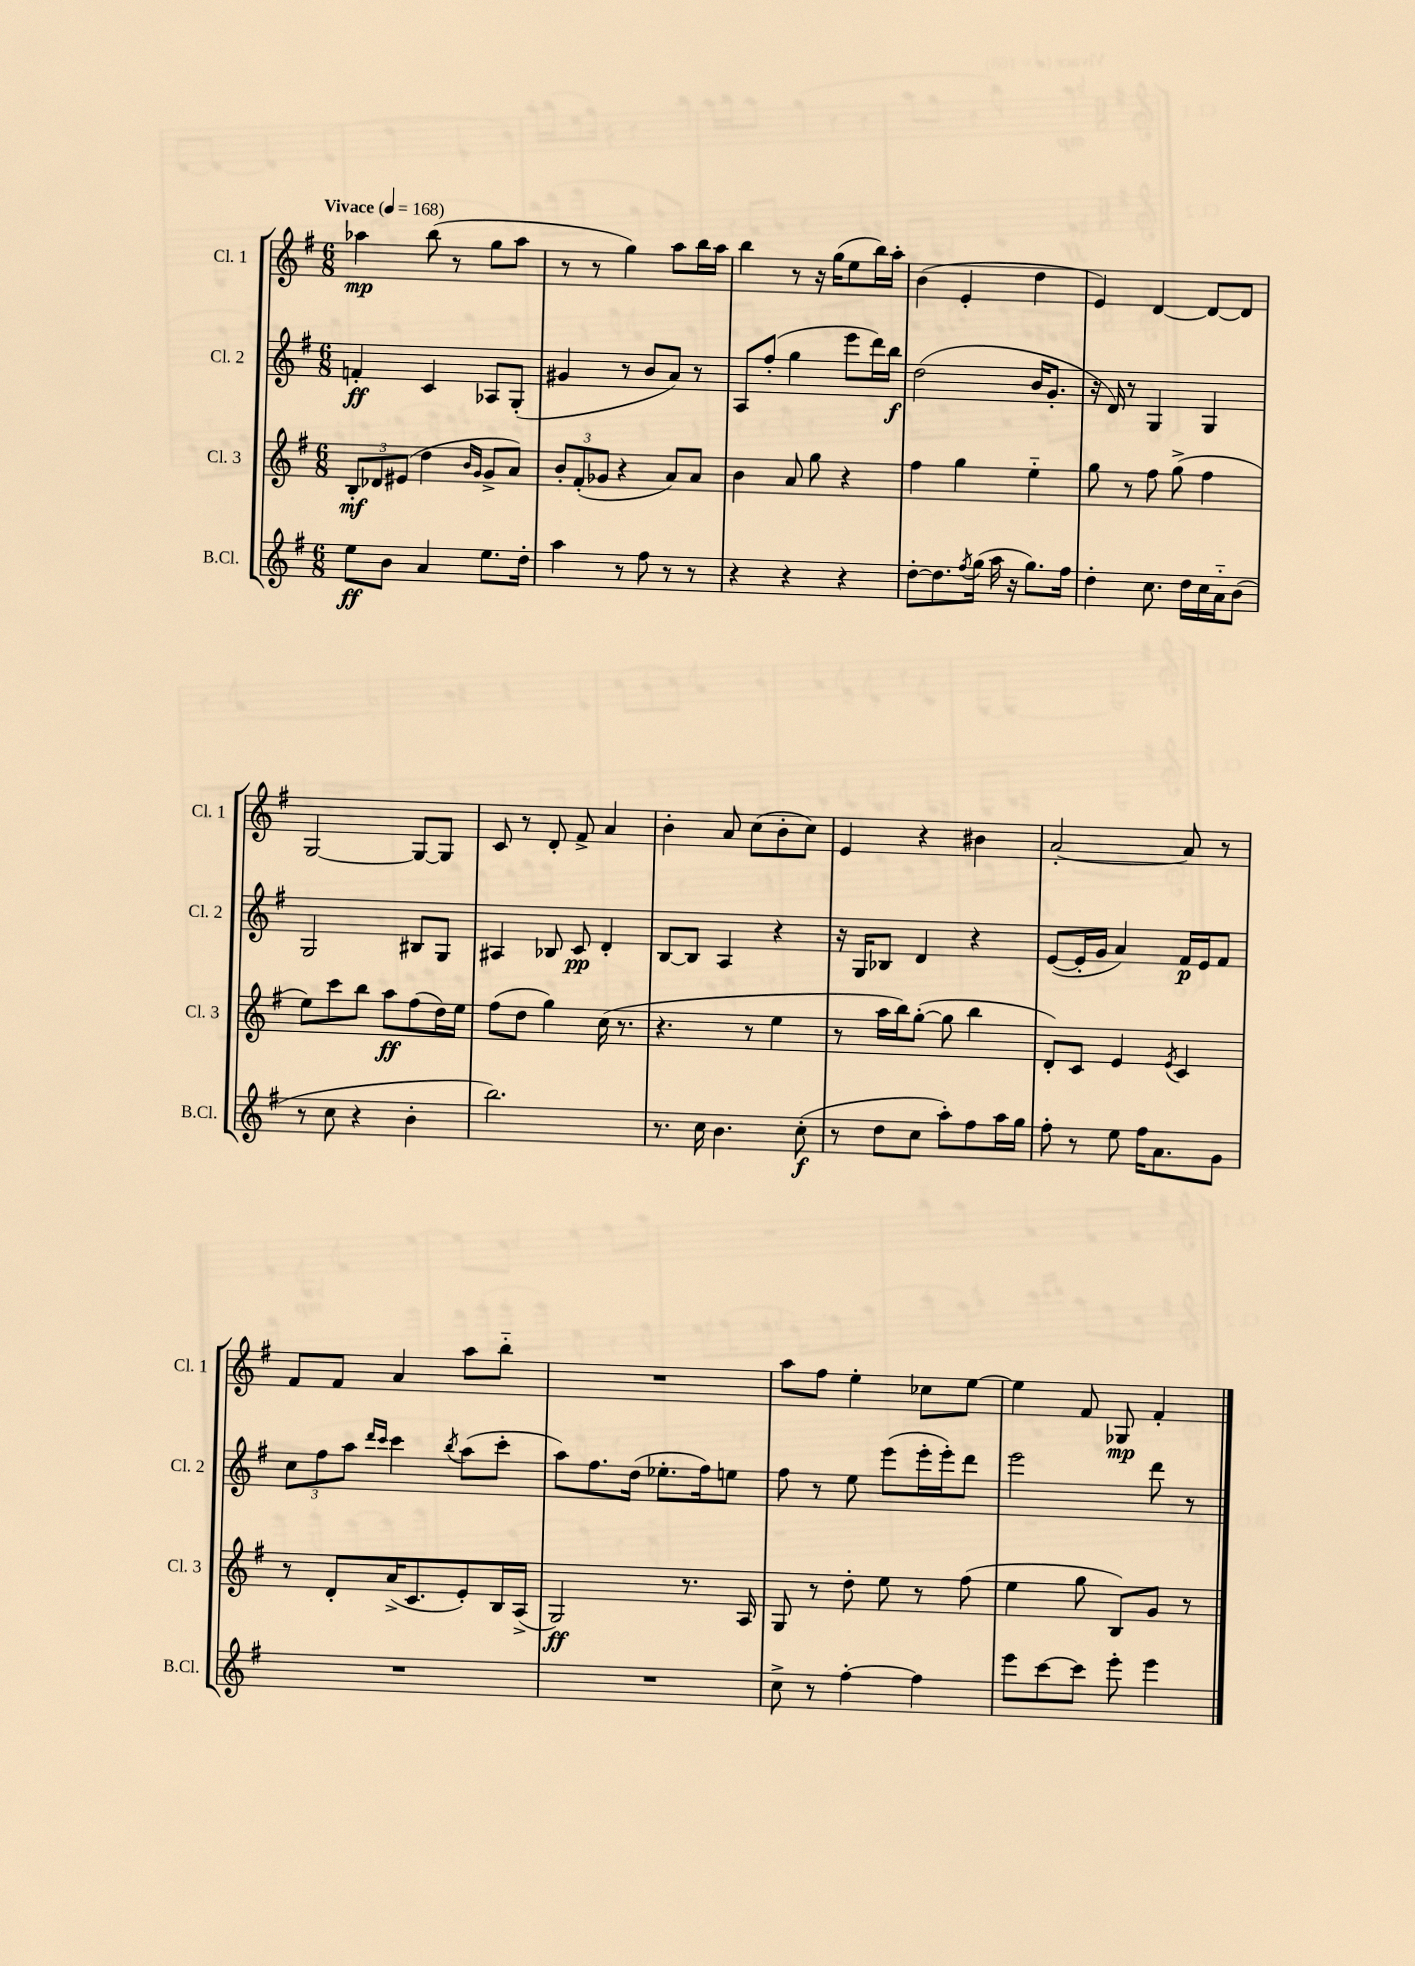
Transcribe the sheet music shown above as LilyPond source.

<<
\new StaffGroup <<
\new Staff = "s0" \with { instrumentName = "Cl. 1" shortInstrumentName = "Cl. 1" } {
    \clef treble \key g \major \numericTimeSignature \time 6/8 \tempo "Vivace" 4 = 168
    aes''4\mp b''8( r8 g''8 aes''8 |
    r8 r8 g''4) a''8 b''16 a''16 |
    b''4 r8 r16 g''16( e''8 b''16) a''16-. |
    b'4( e'4-. d''4 |
    e'4) d'4~ d'8~ d'8 |
    g2~ g8~ g8 |
    c'8 r8 d'8-. fis'8-> a'4 |
    b'4-. a'8 c''8( b'8-. c''8) |
    e'4 r4 bis'4 |
    a'2~-. a'8 r8 |
    fis'8 fis'8 a'4 a''8 b''8-_ |
    R2. |
    a''8 fis''8 e''4-. ces''8 e''8~ |
    e''4 fis'8 ges8\mp fis'4-. \bar "|." |
}
\new Staff = "s1" \with { instrumentName = "Cl. 2" shortInstrumentName = "Cl. 2" } {
    \clef treble \key g \major \numericTimeSignature \time 6/8
    f'4-.\ff c'4 aes8 g8-.( |
    gis'4 r8 b'8 a'8) r8 |
    a8 fis''8-.( g''4 e'''8 d'''16) b''16\f |
    d''2( b'16 g'8.-. |
    r16 d'16) r8 g4 g4 |
    g2 bis8 g8 |
    ais4 bes8 c'8\pp d'4-. |
    b8~ b8 a4 r4 |
    r16 g16 bes8 d'4 r4 |
    e'8~( e'16-. g'16 a'4) fis'16\p e'16 fis'8 |
    \tuplet 3/2 { c''8 fis''8 a''8 } \grace { d'''16 c'''16 } c'''4 \acciaccatura { b''8 } a''8( c'''8-. |
    a''8) fis''8. d''16( ees''8.-. fis''16) e''8 |
    fis''8 r8 e''8 e'''8( e'''16-. e'''16-.) d'''8 |
    e'''2 d'''8 r8 \bar "|." |
}
\new Staff = "s2" \with { instrumentName = "Cl. 3" shortInstrumentName = "Cl. 3" } {
    \clef treble \key g \major \numericTimeSignature \time 6/8
    \tuplet 3/2 { b8-.\mf des'8 eis'8( } d''4 \grace { b'16 g'16 } g'8-> a'8) |
    \tuplet 3/2 { b'8-. fis'8-.( ges'8 } r4 a'8) a'8 |
    b'4 a'8 g''8 r4 |
    fis''4 g''4 e''4-_ |
    g''8 r8 fis''8 g''8->( fis''4 |
    e''8) c'''8 b''8 a''8\ff fis''8( d''16) e''16 |
    fis''8( d''8 g''4) c''16( r8. |
    r4. r8 e''4 |
    r8 a''16 b''16) g''8~-.( g''8 b''4 |
    d'8-.) c'8 e'4 \acciaccatura { e'8 } c'4 |
    r8 d'8-. a'16->( c'8. e'8-.) b16 a16->( |
    g2\ff) r8. a16 |
    g8 r8 d''8-. e''8 r8 fis''8( |
    e''4 g''8 b8) g'8 r8 \bar "|." |
}
\new Staff = "s3" \with { instrumentName = "B.Cl." shortInstrumentName = "B.Cl." } {
    \clef treble \key g \major \numericTimeSignature \time 6/8
    e''8\ff b'8 a'4 e''8. d''16-. |
    a''4 r8 fis''8 r8 r8 |
    r4 r4 r4 |
    d''8~-. d''8. \acciaccatura { fis''8 } g''16( a''16 r16 g''8.) fis''16 |
    d''4-. c''8. d''16 c''16 a'16-_ b'8( |
    r8 c''8 r4 b'4-. |
    b''2.) |
    r8. c''16 b'4. c''8-.\f( |
    r8 d''8 c''8 a''8-.) fis''8 a''16 g''16 |
    fis''8-. r8 e''8 fis''16 a'8. g'8 |
    R2. |
    R2. |
    c''8-> r8 fis''4~-. fis''4 |
    e'''8 c'''8~ c'''8 e'''8-. e'''4 \bar "|." |
}
>>
>>
\layout { \context { \Score \remove "Bar_number_engraver" } }
